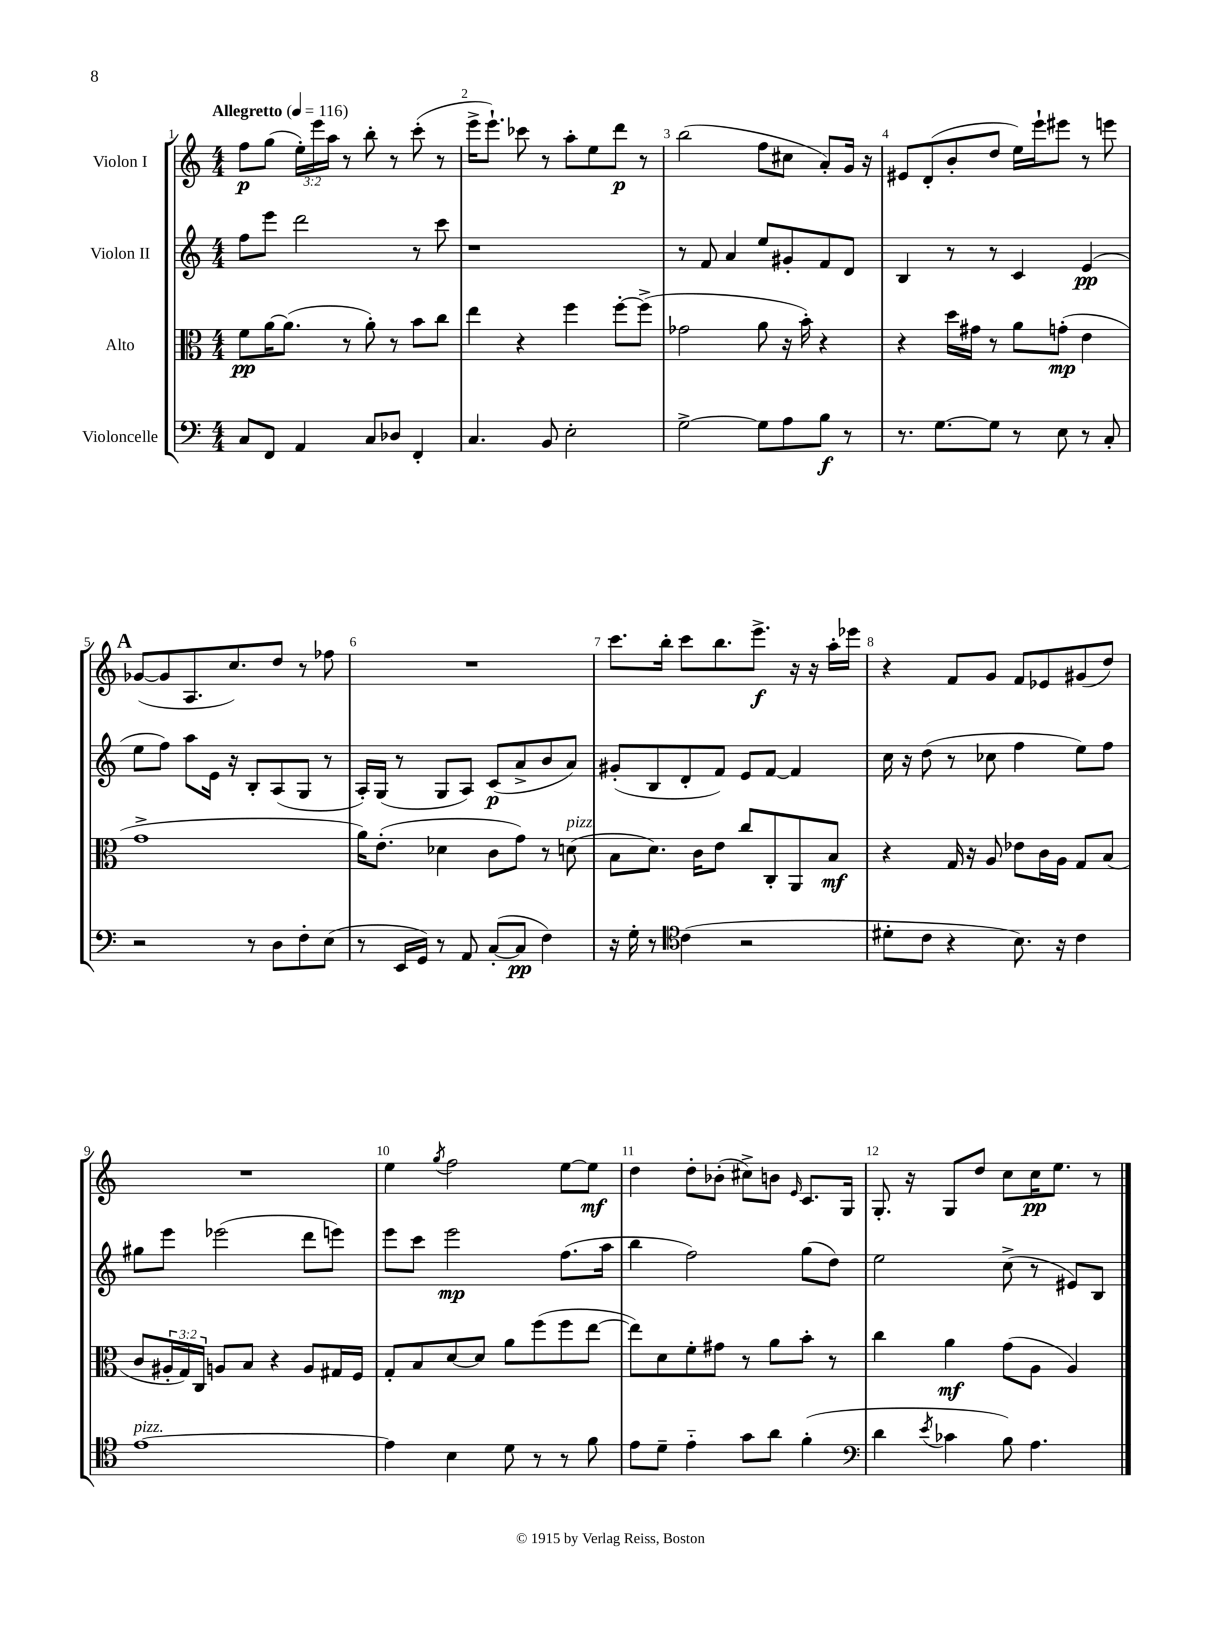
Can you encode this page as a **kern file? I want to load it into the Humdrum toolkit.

**kern	**dynam	**kern	**dynam	**kern	**dynam	**kern	**dynam
*part4	*part4	*part3	*part3	*part2	*part2	*part1	*part1
*staff4	*staff4	*staff3	*staff3	*staff2	*staff2	*staff1	*staff1
*I"Violoncelle	*	*I"Alto	*	*I"Violon II	*	*I"Violon I	*
*clefF4	*	*clefC3	*	*clefG2	*	*clefG2	*
*k[]	*	*k[]	*	*k[]	*	*k[]	*
*M4/4	*	*M4/4	*	*M4/4	*	*M4/4	*
*MM116	*	*MM116	*	*MM116	*	*MM116	*
=1	=1	=1	=1	=1	=1	=1	=1
!	!	!	!	!	!	!LO:TX:a:B:t=Allegretto	!
8C/L	.	8f\L	pp	8ff\L	.	8ff\L	p
8FF/J	.	[16a\K	.	8eee\J	.	(8gg\J	.
.	.	(8.a\J]	.	.	.	.	.
4AA/	.	.	.	2ddd\	.	24ee'\LL)	.
.	.	.	.	.	.	24eee\	.
.	.	.	.	.	.	24aa\JJ	.
.	.	8r	.	.	.	8r	.
8C/L	.	8a'\)	.	.	.	8bb'\	.
8D-X/J	.	8r	.	.	.	8r	.
4FF'/	.	8b\L	.	8r	.	(8ccc'\	.
.	.	8cc\J	.	8ccc\	.	8r	.
=2	=2	=2	=2	=2	=2	=2	=2
4.C/	.	4ee\	.	1r	.	16eee^\KL	.
.	.	.	.	.	.	8.eee`\J)	.
.	.	4r	.	.	.	8ccc-X\	.
8BB/	.	.	.	.	.	8r	.
2E'\	.	4ff\	.	.	.	8aa'\L	.
.	.	.	.	.	.	8ee\	.
.	.	[8ff'\L	.	.	.	8ddd\J	p
.	.	(8ff^\J]	.	.	.	8r	.
=3	=3	=3	=3	=3	=3	=3	=3
[2G^\	.	2g-X\	.	8r	.	(2bb\	.
.	.	.	.	8f/	.	.	.
.	.	.	.	4a/	.	.	.
8G\L]	.	8a\	.	8ee/L	.	8ff\L	.
8A\	.	16r	.	8g#X'/	.	8cc#X\J	.
.	.	16b'\)	.	.	.	.	.
8B\J	f	4r	.	8f/	.	8a'/L)	.
8r	.	.	.	8d/J	.	16g/Jk	.
.	.	.	.	.	.	16r	.
=4	=4	=4	=4	=4	=4	=4	=4
8.r	.	4r	.	4B/	.	8e#X/L	.
.	.	.	.	.	.	(8d'/	.
[8.G\L	.	.	.	.	.	.	.
.	.	16dd\LL	.	8r	.	8b'/	.
.	.	16g#X\JJ	.	.	.	.	.
8G\J]	.	8r	.	8r	.	8dd/J	.
8r	.	8a\L	.	4c/	.	16ee\LL)	.
.	.	.	.	.	.	16eee`\J	.
8E\	.	(8gn'\J	mp	.	.	8eee#X\J	.
8r	.	4e\	.	(4e/	pp	8r	.
8C'/	.	.	.	.	.	8eeen\	.
!!LO:LB:g=z
!!LO:REH:place=s1:t=A
=5	=5	=5	=5	=5	=5	=5	=5
2r	.	1g^	.	8ee\L	.	([8g-X/L	.
.	.	.	.	8ff\J)	.	8g-/]	.
.	.	.	.	8aa\L	.	8.A/	.
.	.	.	.	16e\Jk	.	.	.
.	.	.	.	16r	.	8.cc/)	.
8r	.	.	.	8B'/L	.	.	.
8D\L	.	.	.	(8A/	.	8dd/J	.
8F'\	.	.	.	8G/J	.	8r	.
(8E\J	.	.	.	8r	.	8ff-X\	.
=6	=6	=6	=6	=6	=6	=6	=6
8r	.	16a\KL)	.	16A'/LL)	.	1r	.
.	.	(8.e'\J	.	(16G/JJ	.	.	.
16EE/LL	.	.	.	8r	.	.	.
16GG/JJ)	.	.	.	.	.	.	.
8r	.	4d-X\	.	8G/L	.	.	.
8AA/	.	.	.	8A/J)	.	.	.
([8C'/L	.	8c\L	.	(8c/L	p	.	.
8C/J]	pp	8g\J)	.	8a^/	.	.	.
4F\)	.	8r	.	8b/	.	.	.
!	!	!LO:TX:a:i:t=pizz.	!	!	!	!	!
.	.	(8dn\	.	8a/J)	.	.	.
=7	=7	=7	=7	=7	=7	=7	=7
16r	.	8B\L	.	(8g#X'/L	.	8.ccc\L	.
16G'\	.	.	.	.	.	.	.
8r	.	8.d\J)	.	8B/	.	.	.
.	.	.	.	.	.	16bb'\Jk	.
*clefC4	*	*	*	*	*	*	*
(4c\	.	.	.	8d'/	.	8ccc\L	.
.	.	16c\KL	.	.	.	.	.
.	.	8e\J	.	8f/J)	.	8.bb\	.
2r	.	8cc/L	.	8e/L	.	.	.
.	.	.	.	.	.	8.eee^\J	f
.	.	8C'/	.	[8f/J	.	.	.
.	.	8AA/	.	4f/]	.	16r	.
.	.	.	.	.	.	16r	.
.	.	8B/J	mf	.	.	16aa'\LL	.
.	.	.	.	.	.	16eee-X\JJ	.
=8	=8	=8	=8	=8	=8	=8	=8
8d#X'\L	.	4r	.	16cc\	.	4r	.
.	.	.	.	16r	.	.	.
8c\J	.	.	.	(8dd\	.	.	.
4r	.	16G/	.	8r	.	8f/L	.
.	.	16r	.	.	.	.	.
.	.	8A/	.	8cc-X\	.	8g/J	.
8.B\)	.	8e-X\L	.	4ff\	.	8f/L	.
.	.	16c\L	.	.	.	8e-X/	.
16r	.	16A\JJ	.	.	.	.	.
4c\	.	8G/L	.	8ee\L)	.	(8g#X/	.
.	.	(8B/J	.	8ff\J	.	8dd/J)	.
!!LO:LB:g=z
=9	=9	=9	=9	=9	=9	=9	=9
!LO:TX:a:i:t=pizz.	!	!	!	!	!	!	!
[1e	.	8c/L	.	8gg#X\L	.	1r	.
.	.	24A#X'/L	.	8eee\J	.	.	.
.	.	24G/)	.	.	.	.	.
.	.	24C/JJ	.	.	.	.	.
.	.	8An/L	.	(2eee-X\	.	.	.
.	.	8B/J	.	.	.	.	.
.	.	4r	.	.	.	.	.
.	.	8A/L	.	8ddd\L	.	.	.
.	.	16G#X/L	.	8eeen\J)	.	.	.
.	.	16F/JJ	.	.	.	.	.
=10	=10	=10	=10	=10	=10	=10	=10
4e\]	.	8G'/L	.	8eee\L	.	4ee\	.
.	.	8B/	.	8ccc\J	.	.	.
.	.	.	.	.	.	8qgg/	.
4B\	.	[8d/	.	2eee\	mp	2ff\	.
.	.	8d/J]	.	.	.	.	.
8d\	.	8a\L	.	.	.	.	.
8r	.	(8ff\	.	.	.	.	.
8r	.	8ff\	.	(8.ff\L	.	[8ee\L	.
8f\	.	[8ee\J	.	.	.	8ee\J]	mf
.	.	.	.	16aa\Jk	.	.	.
=11	=11	=11	=11	=11	=11	=11	=11
8e\L	.	8ee\L])	.	4bb\	.	4dd\	.
8d~\J	.	8d\	.	.	.	.	.
4e\	.	8f'\	.	2ff\)	.	8dd'\L	.
.	.	8g#X\J	.	.	.	(8b-X'\J	.
8g\L	.	8r	.	.	.	8cc#X^\L)	.
8a\J	.	8a\L	.	.	.	8bn\J	.
.	.	.	.	.	.	16qqe/	.
(4f'\	.	8b'\J	.	(8gg\L	.	8.c/L	.
.	.	8r	.	8dd\J)	.	.	.
.	.	.	.	.	.	16G/Jk	.
=12	=12	=12	=12	=12	=12	=12	=12
*clefF4	*	*	*	*	*	*	*
4d\	.	4cc\	.	2ee\	.	8.G'/	.
.	.	.	.	.	.	16r	.
8qe/	.	.	.	.	.	.	.
4c-X\	.	4a\	mf	.	.	8G/L	.
.	.	.	.	.	.	8dd/J	.
8B\)	.	(8g\L	.	(8cc^\	.	8cc\L	.
4.A\	.	8A\J	.	8r	.	16cc\K	pp
.	.	.	.	.	.	8.ee\J	.
.	.	4A/)	.	8e#X/L)	.	.	.
.	.	.	.	8B/J	.	8r	.
==	==	==	==	==	==	==	==
*-	*-	*-	*-	*-	*-	*-	*-
